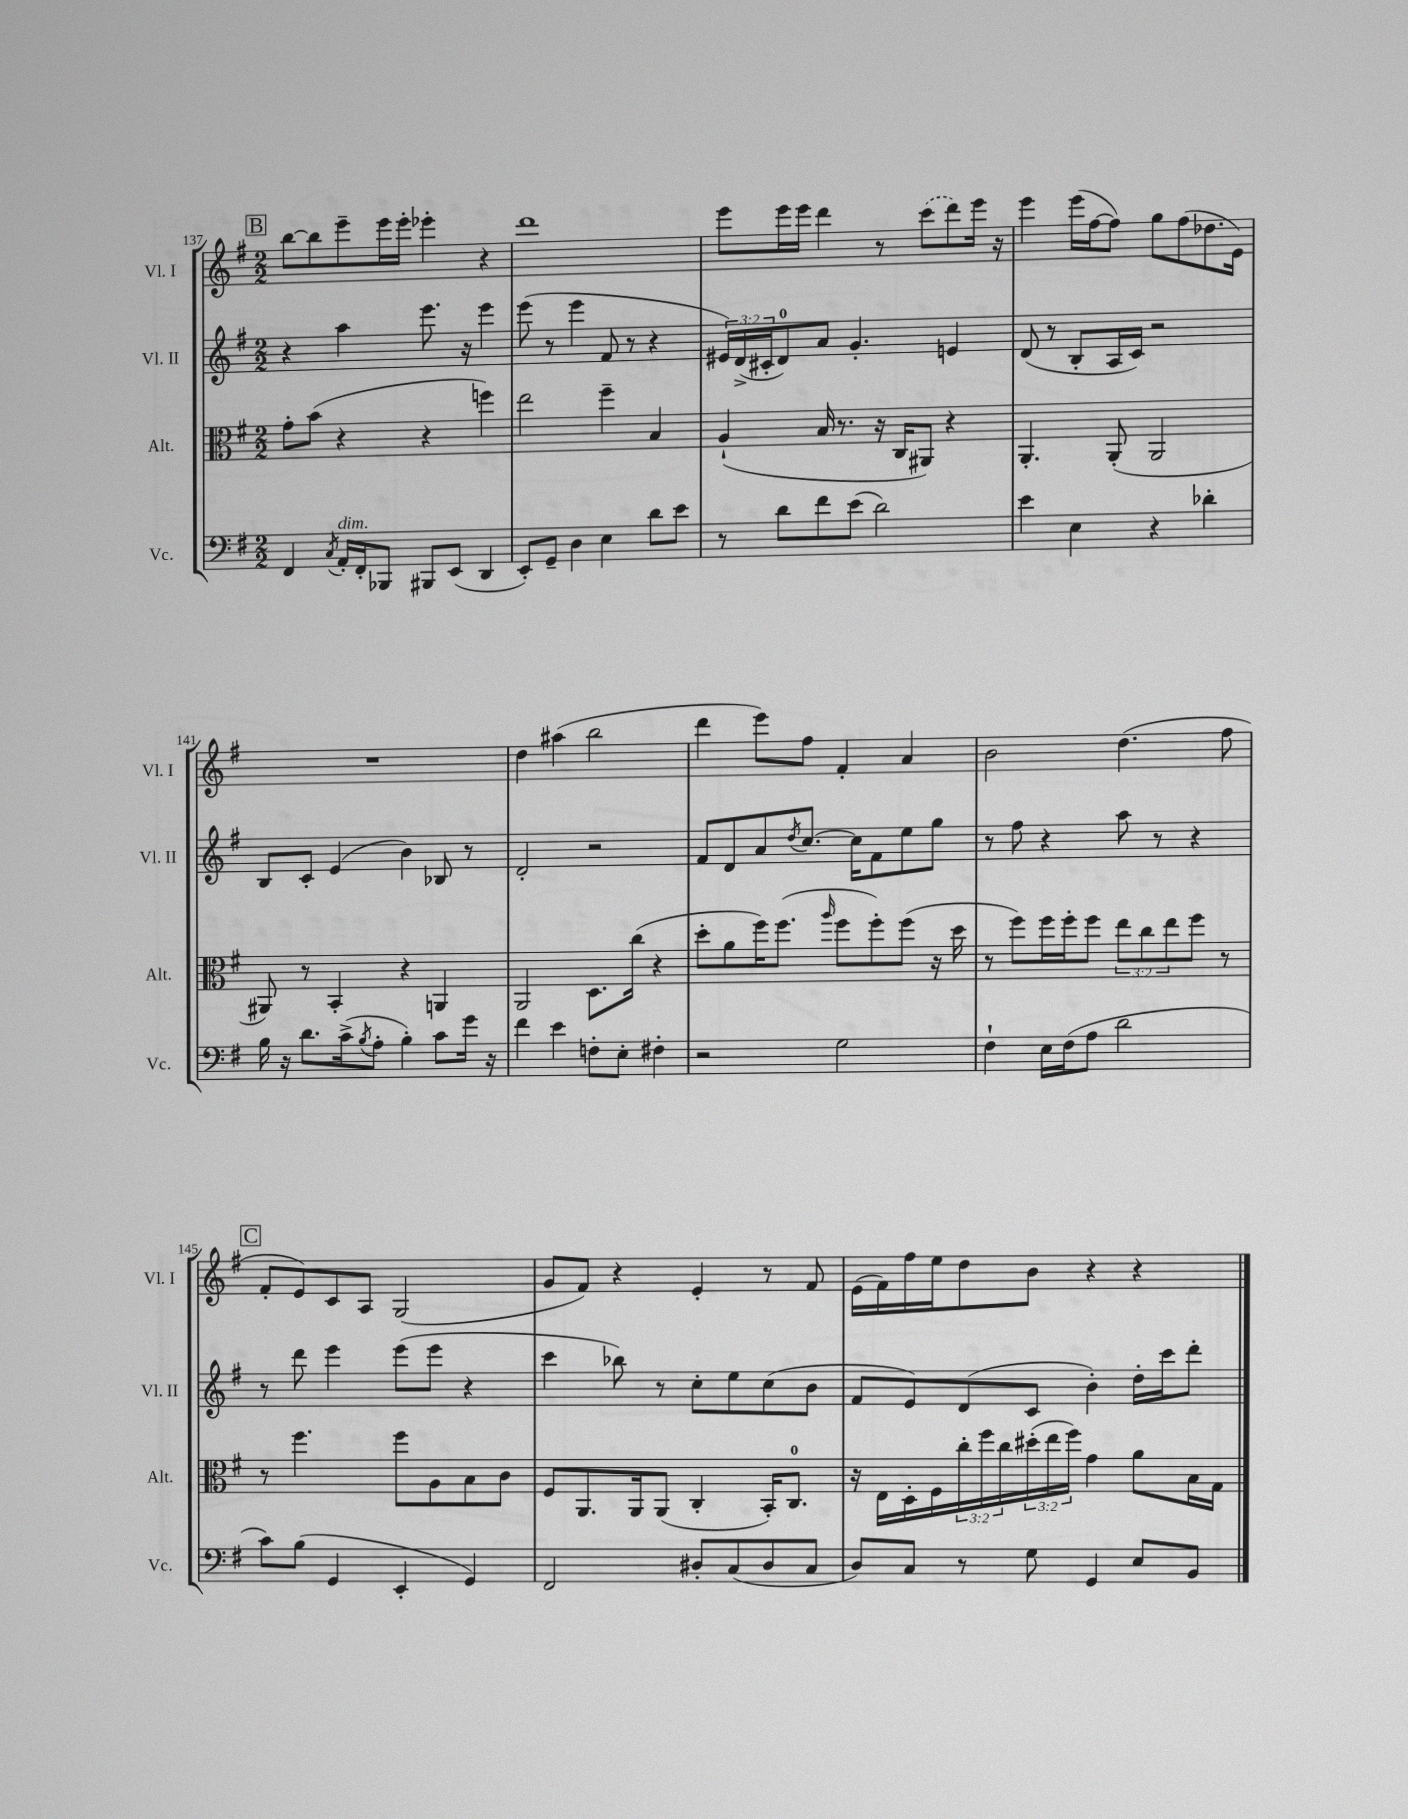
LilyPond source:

<<
\new StaffGroup <<
\new Staff = "s0" \with { instrumentName = "Vl. I" shortInstrumentName = "Vl. I" } {
    \clef treble \key g \major \numericTimeSignature \time 2/2
    \mark \markup { \box "B" } b''8~ b''8 e'''8-- e'''16 e'''16-. ees'''4-. r4 |
    d'''1 |
    e'''8 e'''16 e'''16 d'''4 r8 \once \slurDashed c'''8( d'''8) e'''16 r16 |
    e'''4 e'''16( fis''16~ fis''8) g''8 fis''8( des''8. e'16) |
    R1 |
    d''4 ais''4( b''2 |
    d'''4 e'''8) fis''8 fis'4-. a'4 |
    b'2 d''4.( fis''8 |
    \mark \markup { \box "C" } fis'8-. e'8) c'8 a8 g2( |
    g'8 fis'8) r4 e'4-. r8 fis'8 |
    e'16( fis'16) fis''16 e''16 d''8 b'8 r4 r4 \bar "|." |
}
\new Staff = "s1" \with { instrumentName = "Vl. II" shortInstrumentName = "Vl. II" } {
    \clef treble \key g \major \numericTimeSignature \time 2/2 \override Staff.TupletNumber.text = #tuplet-number::calc-fraction-text
    \mark \markup { \box "B" } r4 a''4 e'''8. r16 e'''4 |
    e'''8( r8 e'''4 fis'8 r8 r4 |
    \tuplet 3/2 { eis'16) d'16->( cis'16-. } d'8-0) a'8 g'4.-. e'4 |
    d'8( r8 b8-. a16 c'16) r2 |
    b8 c'8-. e'4( b'4) bes8 r8 |
    d'2-. r2 |
    fis'8 d'8 a'8 \acciaccatura { d''8 } c''8.~ c''16 fis'8 e''8 g''8 |
    r8 fis''8 r4 a''8 r8 r4 |
    \mark \markup { \box "C" } r8 d'''8 e'''4 e'''8( e'''8 r4 |
    c'''4 bes''8) r8 c''8-. e''8 c''8( b'8 |
    fis'8 e'8) d'8( c'8 b'4-.) d''16-. c'''16 d'''8-. \bar "|." |
}
\new Staff = "s2" \with { instrumentName = "Alt." shortInstrumentName = "Alt." } {
    \clef alto \key g \major \numericTimeSignature \time 2/2 \override Staff.TupletNumber.text = #tuplet-number::calc-fraction-text
    \mark \markup { \box "B" } g'8-. b'8( r4 r4 f''4) |
    e''2 fis''4-- b4 |
    a4-!( b16 r8. r16 c16 ais,8) r4 |
    a,4.-. a,8-.( a,2 |
    ais,8) r8 b,4-. r4 a,4 |
    a,2 d8. c''16( r4 |
    d''8-. a'8 fis''16) fis''8.( \grace { a''16 } fis''8 fis''8-.) fis''8( r16 d''16 |
    r8 fis''8) fis''16 fis''16-. fis''8 \tuplet 3/2 { e''8 c''8 e''8 } fis''8 r8 |
    \mark \markup { \box "C" } r8 fis''4. fis''8 a8 b8 c'8 |
    fis8 a,8. a,16 a,8( c4-. b,16-.) c8.-0 |
    r16 e16 d16-. fis16 \tuplet 3/2 { c''16-. fis''16 c''16 } \tuplet 3/2 { dis''16-.( e''16 fis''16) } g'4 a'8 b16 g16 \bar "|." |
}
\new Staff = "s3" \with { instrumentName = "Vc." shortInstrumentName = "Vc." } {
    \clef bass \key g \major \numericTimeSignature \time 2/2
    \mark \markup { \box "B" } fis,4 \acciaccatura { c8 } a,16-.^\markup { \italic "dim." } fis,16-. bes,,8 bis,,8 e,8( d,4 |
    e,8-.) g,8-- d4 e4 d'8 e'8 |
    r8 d'8 fis'8 e'8( d'2) |
    e'4 e4 r4 des'4-. |
    b16 r16 d'8. c'16->( \acciaccatura { b8 } a8-. b4-.) c'8 g'16 r16 |
    fis'4 e'4 f8-. e8-. fis4-. |
    r2 g2 |
    fis4-! e16 fis16( a8 d'2 |
    \mark \markup { \box "C" } c'8) b8( g,4 e,4-. g,4) |
    fis,2 dis8-. c8( dis8 c8 |
    d8) c8 r8 g8 g,4 e8 b,8 \bar "|." |
}
>>
>>
\layout { \context { \Score currentBarNumber = #137 } }
